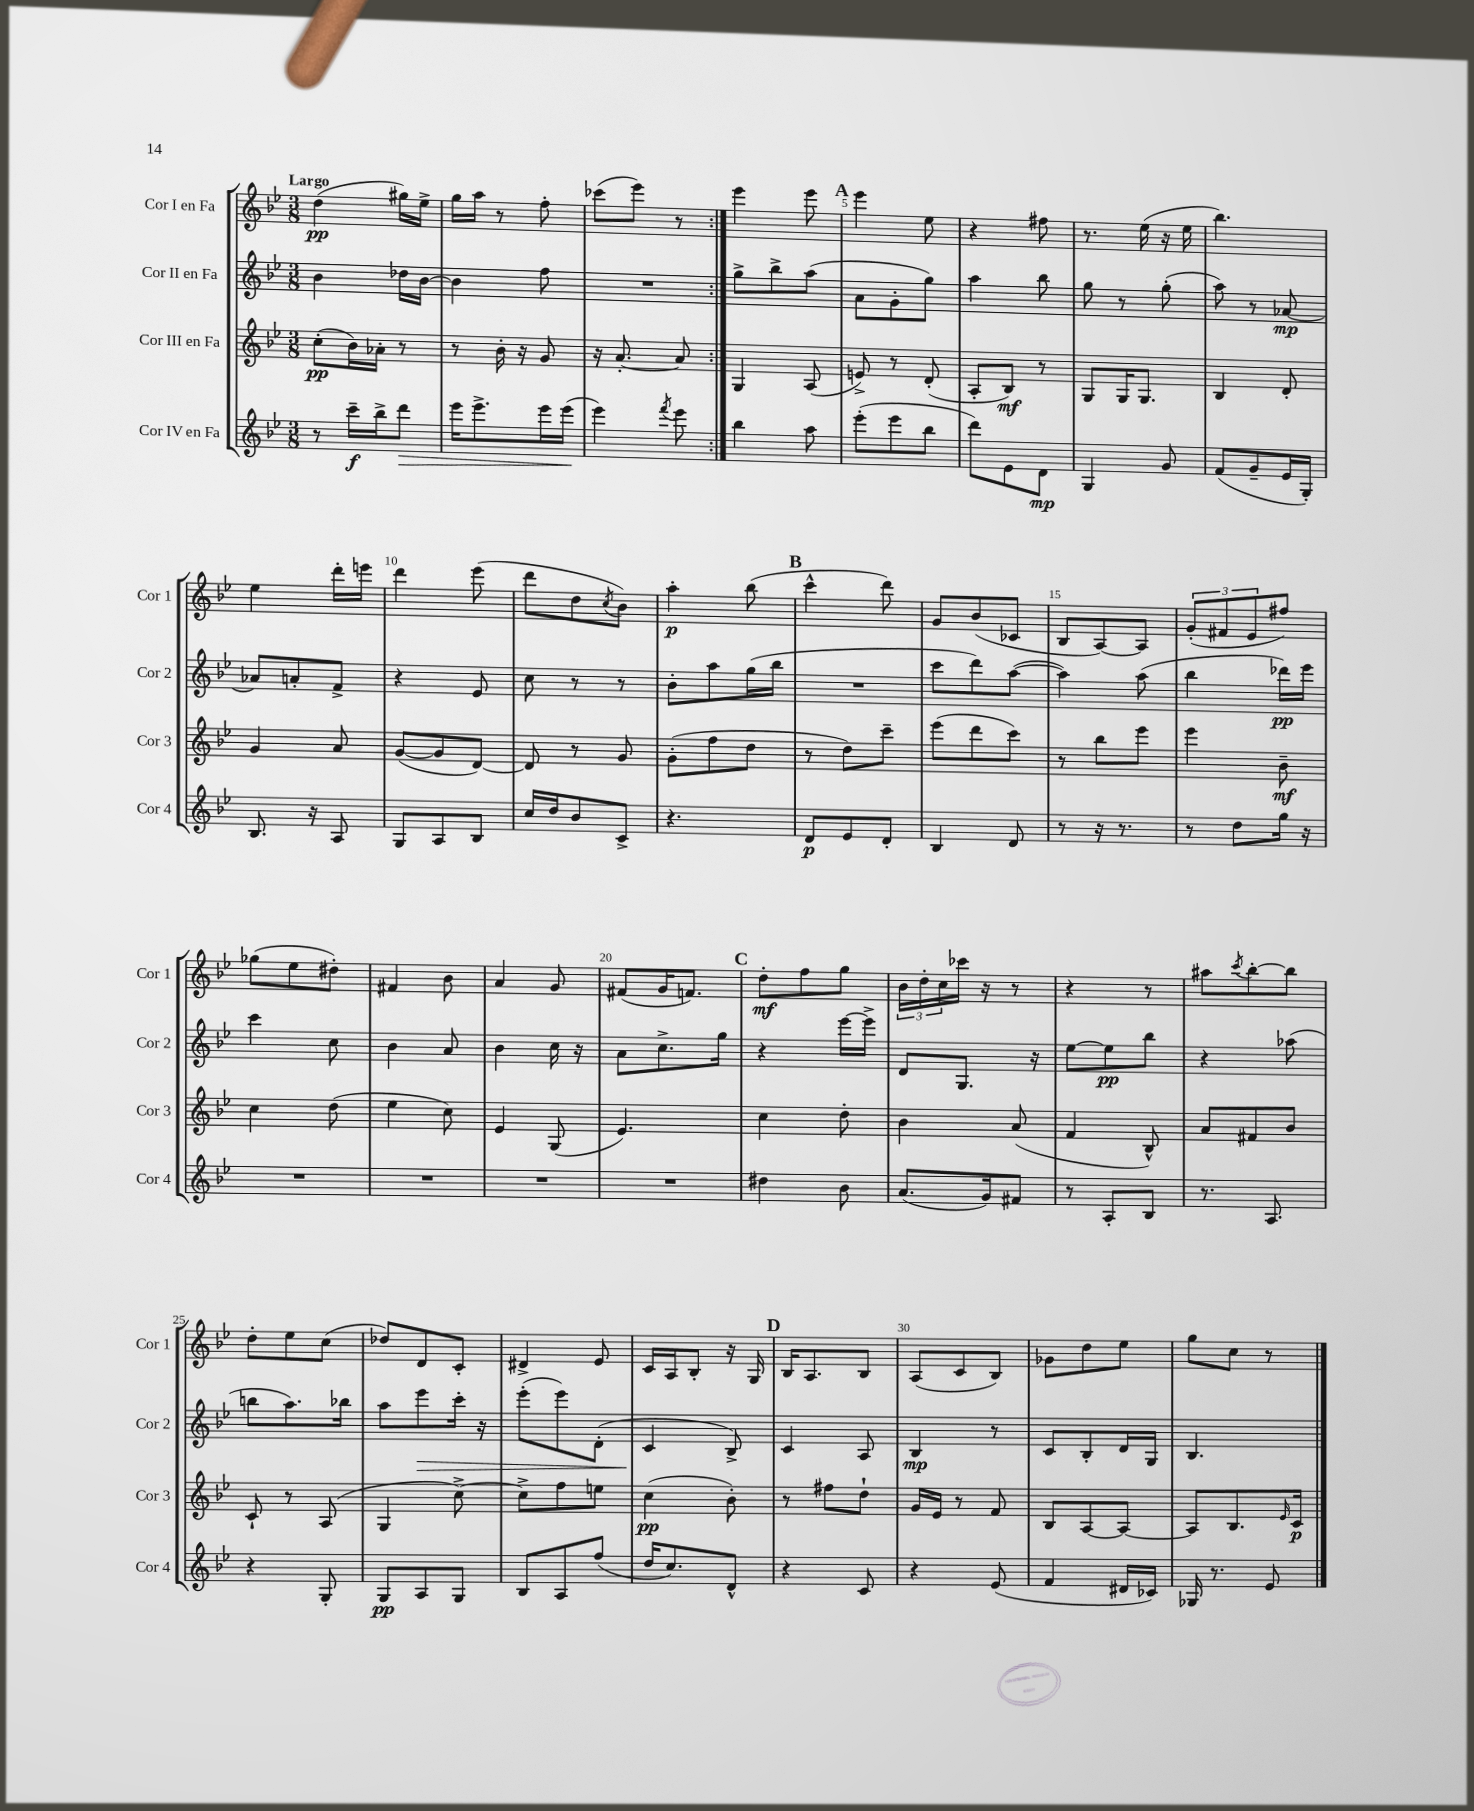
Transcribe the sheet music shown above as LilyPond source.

<<
\new StaffGroup <<
\new Staff = "s0" \with { instrumentName = "Cor I en Fa" shortInstrumentName = "Cor 1" } {
    \clef treble \key bes \major \numericTimeSignature \time 3/8 \tempo "Largo"
    \repeat volta 2 { d''4\pp( gis''16) ees''16-> |
    g''16 a''16 r8 f''8-. |
    ces'''8( ees'''8) r8 | }
    ees'''4 ees'''8 |
    \mark \markup { \bold "A" } ees'''4 ees''8 |
    r4 fis''8 |
    r8. ees''16( r16 ees''16 |
    bes''4.) |
    ees''4 d'''16-. e'''16 |
    d'''4 ees'''8( |
    d'''8 d''8 \acciaccatura { c''8 } bes'8) |
    a''4-.\p bes''8( |
    \mark \markup { \bold "B" } c'''4-^ d'''8) |
    g'8 bes'8( ces'8 |
    bes8 a8~) a8 |
    \tuplet 3/2 { g'8-.( fis'8 ees'8 } fis''8) |
    ges''8( ees''8 dis''8-.) |
    fis'4 bes'8 |
    a'4 g'8 |
    fis'8( g'16 f'8.) |
    \mark \markup { \bold "C" } d''8-.\mf f''8 g''8 |
    \tuplet 3/2 { bes'16 d''16-. c''16 } ces'''16 r16 r8 |
    r4 r8 |
    ais''8 \acciaccatura { c'''8 } bes''8~-. bes''8 |
    d''8-. ees''8 c''8( |
    des''8) d'8 c'8-. |
    dis'4-> ees'8 |
    c'16 a16 bes8-. r16 g16 |
    \mark \markup { \bold "D" } bes16 a8. bes8 |
    a8( c'8 bes8) |
    ges'8 d''8 ees''8 |
    g''8 c''8 r8 \bar "|." |
}
\new Staff = "s1" \with { instrumentName = "Cor II en Fa" shortInstrumentName = "Cor 2" } {
    \clef treble \key bes \major \numericTimeSignature \time 3/8
    \repeat volta 2 { bes'4 des''16 bes'16~ |
    bes'4 f''8 |
    R4. | }
    g''8-> bes''8-> a''8( |
    \mark \markup { \bold "A" } a'8 g'8-. g''8) |
    a''4 bes''8 |
    g''8 r8 g''8-.( |
    a''8) r8 aes'8~\mp |
    aes'8 a'8-. f'8-> |
    r4 ees'8 |
    c''8 r8 r8 |
    bes'8-. a''8 g''16( bes''16 |
    \mark \markup { \bold "B" } R4. |
    c'''8 d'''8) a''8~( |
    a''4) a''8( |
    bes''4 des'''16\pp) ees'''16 |
    c'''4 c''8 |
    bes'4 a'8 |
    bes'4 c''16 r16 |
    a'8 c''8.-> g''16 |
    \mark \markup { \bold "C" } r4 ees'''16~ ees'''16-> |
    d'8 g8. r16 |
    ees''8~ ees''8\pp bes''8 |
    r4 aes''8( |
    b''8 a''8.) bes''16 |
    a''8 ees'''8\> c'''16-. r16 |
    ees'''8-.( ees'''8) d'8-.( |
    c'4\! bes8->) |
    \mark \markup { \bold "D" } c'4 a8 |
    bes4\mp r8 |
    c'8 bes8-. d'16 g16 |
    bes4. \bar "|." |
}
\new Staff = "s2" \with { instrumentName = "Cor III en Fa" shortInstrumentName = "Cor 3" } {
    \clef treble \key bes \major \numericTimeSignature \time 3/8
    \repeat volta 2 { c''8-.\pp( bes'16) aes'16-. r8 |
    r8 bes'16-. r16 g'8 |
    r16 a'8.~-. a'8 | }
    g4 a8( |
    \mark \markup { \bold "A" } e'8->) r8 d'8-.( |
    a8-. bes8\mf) r8 |
    g8 g16 g8. |
    bes4 d'8-. |
    g'4 a'8 |
    g'8~( g'8 d'8~) |
    d'8 r8 g'8 |
    g'8-.( f''8 d''8 |
    \mark \markup { \bold "B" } r8 d''8) c'''8-- |
    ees'''8( d'''8 c'''8) |
    r8 bes''8 ees'''8 |
    ees'''4 bes'8--\mf |
    c''4 d''8( |
    ees''4 c''8) |
    ees'4 g8( |
    ees'4.) |
    \mark \markup { \bold "C" } c''4 d''8-. |
    bes'4 a'8( |
    f'4 bes8-^) |
    a'8 fis'8 bes'8 |
    c'8-! r8 a8( |
    g4 c''8~->) |
    c''8-> f''8 e''8 |
    c''4\pp( bes'8-.) |
    \mark \markup { \bold "D" } r8 fis''8 d''8-! |
    g'16 ees'16 r8 f'8 |
    bes8 a8~ a8~ |
    a8 bes8. \grace { ees'16 } c'16\p \bar "|." |
}
\new Staff = "s3" \with { instrumentName = "Cor IV en Fa" shortInstrumentName = "Cor 4" } {
    \clef treble \key bes \major \numericTimeSignature \time 3/8
    \repeat volta 2 { r8 c'''16--\f bes''16-> d'''8\> |
    ees'''16 ees'''8.-> ees'''16 ees'''16\!( |
    ees'''4) \acciaccatura { f'''8 } ees'''8 | }
    bes''4 a''8 |
    \mark \markup { \bold "A" } ees'''8-.( ees'''8 bes''8 |
    d'''8) ees'8 d'8\mp |
    g4 g'8 |
    f'8( g'8-- ees'16 g16-.) |
    bes8. r16 a8 |
    g8 a8 bes8 |
    c''16 d''16 bes'8 c'8-> |
    r4. |
    \mark \markup { \bold "B" } d'8\p ees'8 d'8-. |
    bes4 d'8 |
    r8 r16 r8. |
    r8 d''8 g''16 r16 |
    R4. |
    R4. |
    R4. |
    R4. |
    \mark \markup { \bold "C" } dis''4 bes'8 |
    a'8.( g'16) fis'8 |
    r8 a8-. bes8 |
    r8. a8. |
    r4 g8-. |
    g8\pp a8 g8 |
    bes8 a8 f''8( |
    d''16 c''8.) d'8-^ |
    \mark \markup { \bold "D" } r4 c'8 |
    r4 ees'8( |
    f'4 dis'16 ces'16) |
    ges16 r8. ees'8 \bar "|." |
}
>>
>>
\layout { \context { \Score \override BarNumber.break-visibility = ##(#f #t #t) barNumberVisibility = #(every-nth-bar-number-visible 5) } }
